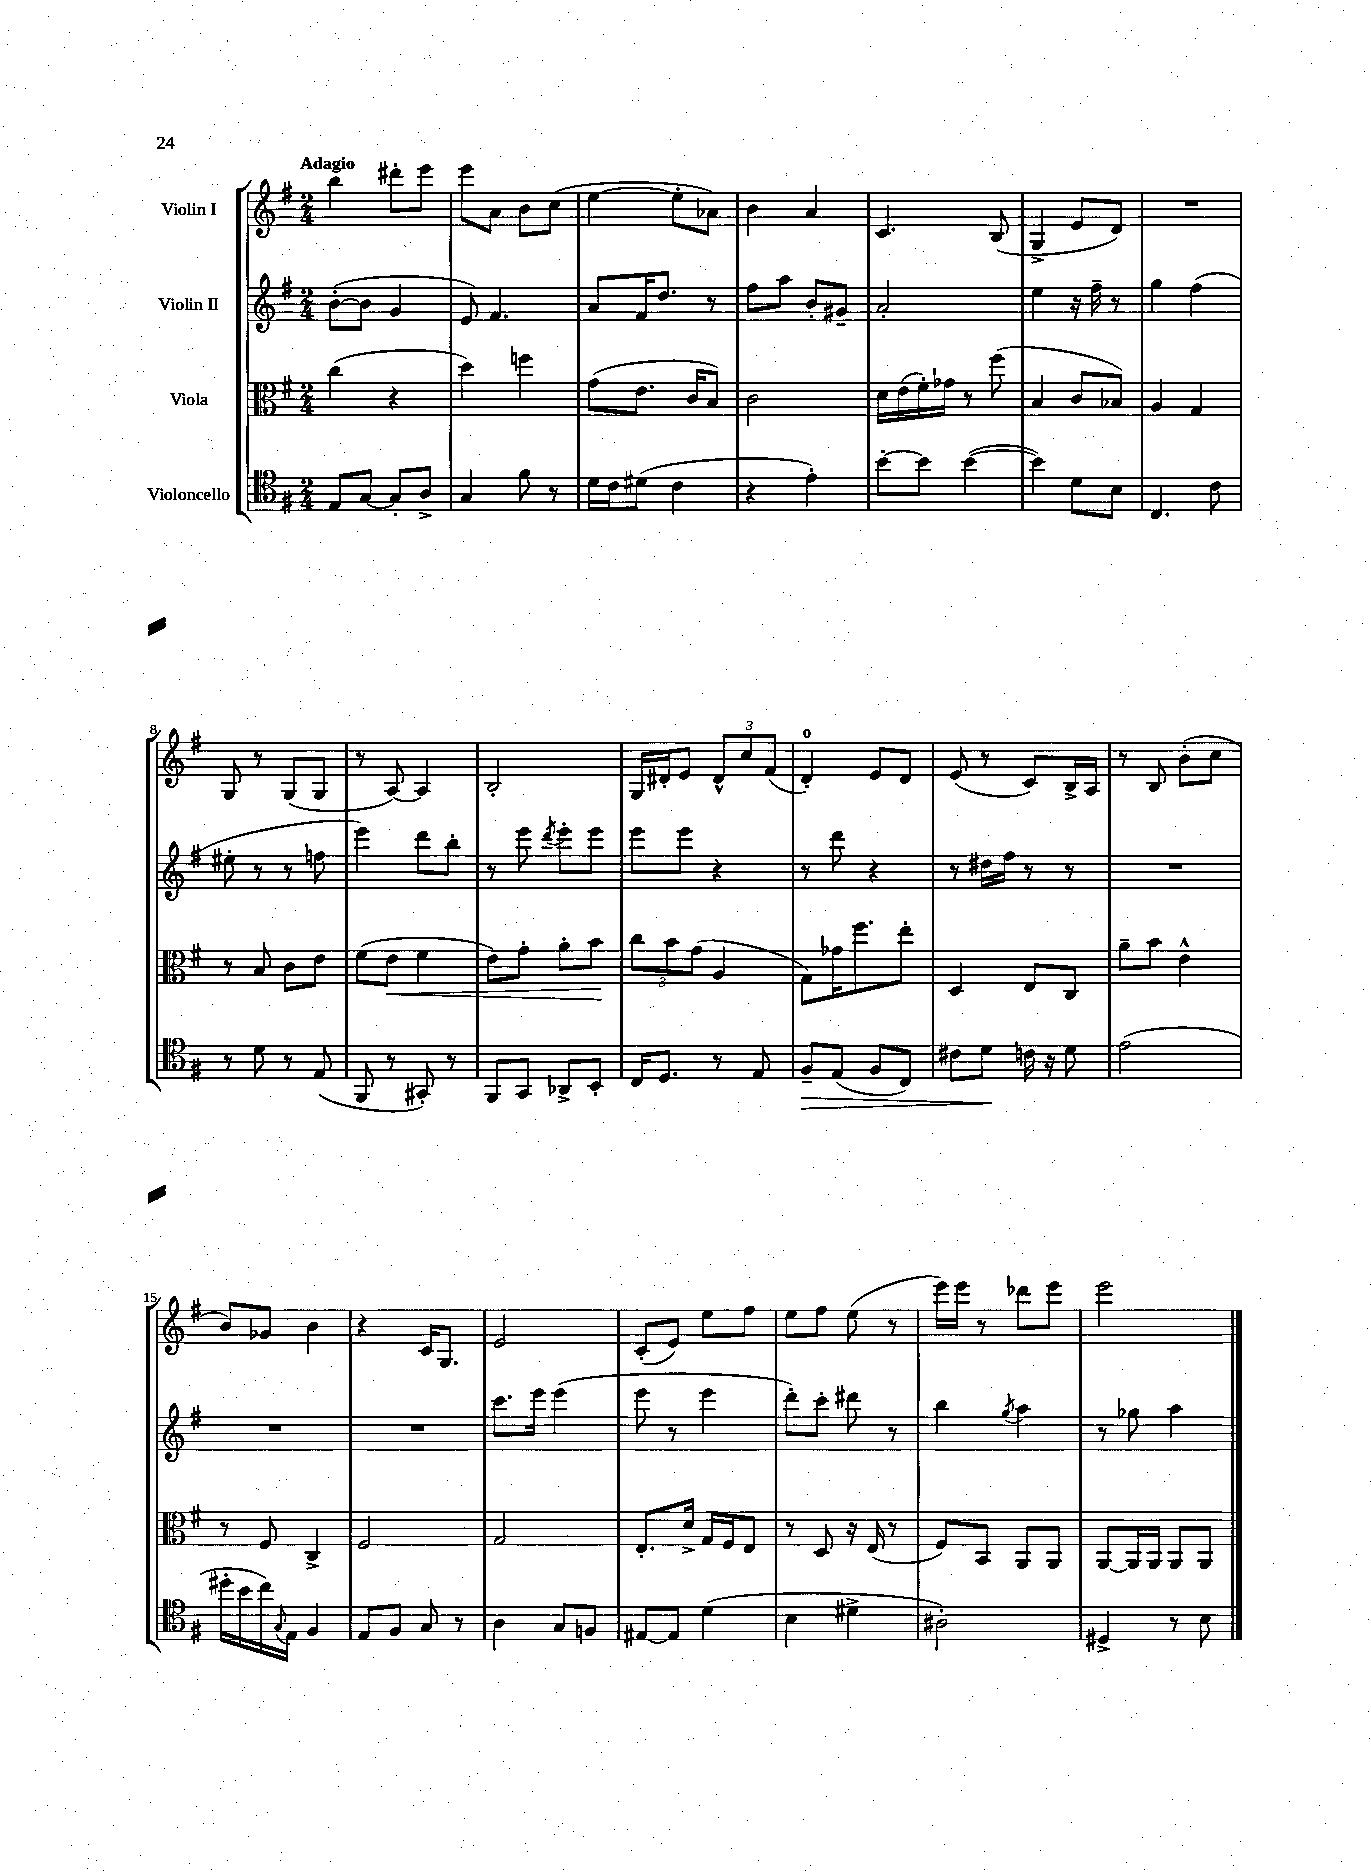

**kern	**kern	**kern	**kern
*staff4	*staff3	*staff2	*staff1
*clefC4	*clefC3	*clefG2	*clefG2
*k[f#]	*k[f#]	*k[f#]	*k[f#]
*M2/4	*M2/4	*M2/4	*M2/4
8E	(4cc	([8b'	4bb
[8G	.	8b]	.
8G']	4r	4g	8ddd#'
8A^	.	.	8eee
=	=	=	=
4G	4dd)	8e)	8eee
.	.	4.f#	8a
8f#	4ff	.	8b
8r	.	.	(8cc
=	=	=	=
16d	(8g	8a	[4ee
16c	.	.	.
(8d#	8.e	16f#	.
.	.	8.dd	.
4c	.	.	8ee']
.	16c	.	.
.	8B)	8r	8a-)
=	=	=	=
4r	2c	8ff#	4b
.	.	8aa	.
4e')	.	8b'	4a
.	.	8g#~	.
=	=	=	=
[8b'	16d	2a'	4.c
.	(16e	.	.
8b]	16f#')	.	.
.	16g-	.	.
([4b	8r	.	.
.	(8ff#	.	(8B
=	=	=	=
4b])	4B	4ee	4G^
8d	8c	16r	8e
.	.	16ff#~	.
8B	8B-)	8r	8d)
=	=	=	=
4.C	4A	4gg	2r
.	4G	(4ff#	.
8c	.	.	.
=	=	=	=
8r	8r	8ee#'	8G
8d	8B	8r	8r
8r	8c	8r	(8G
(8E	8e	8ff	8G
=	=	=	=
8FF#	(8f#	4eee)	8r
8r	8e	.	[8A)
8GG#')	4f#	8ddd	4A]
8r	.	8bb'	.
=	=	=	=
8FF#	8e)	8r	2B'
8GG	8g'	8eee	.
.	.	8qddd	.
8AA-^	8a'	8eee'	.
8BB'	8b	8eee	.
=	=	=	=
16C	12cc	8eee	16G
8.D	.	.	16d#'
.	12b	.	.
.	.	8eee	8e
.	(12g	.	.
8r	4A	4r	12d#^^
.	.	.	12cc
8E	.	.	.
.	.	.	(12f#
=	=	=	=
8F#~	8G)	8r	4d')
(8E	16g-	8ddd	.
.	8.ff#	.	.
8F#	.	4r	8e
8C)	8ee'	.	8d
=	=	=	=
8c#	4D	8r	(8e
8d	.	16dd#	8r
.	.	16ff#	.
16c	8E	8r	8c)
16r	.	.	.
8d	8C	8r	16B^
.	.	.	16A
=	=	=	=
(2e	8a~	2r	8r
.	8b	.	8B
.	4e^^	.	(8b'
.	.	.	8cc
=	=	=	=
16dd#'	8r	2r	8b)
16b	.	.	.
16cc)	8F#	.	8g-
8qqG	.	.	.
16E	.	.	.
4F#	4C^	.	4b
=	=	=	=
8E	2F#	2r	4r
8F#	.	.	.
8G	.	.	16c
.	.	.	8.G
8r	.	.	.
=	=	=	=
4A	2G	8.ccc	2e
.	.	16eee	.
8G	.	(4eee	.
8F	.	.	.
=	=	=	=
[8E#	8.E'	8eee	(8c'
8E#]	.	8r	8e)
.	16d^	.	.
(4d	16G	4eee	8ee
.	16F#	.	.
.	8E	.	8ff#
=	=	=	=
4B	8r	8ddd')	8ee
.	8D	8ccc'	8ff#
4d#^	16r	8ddd#	(8ee
.	(16E	.	.
.	8r	8r	8r
=	=	=	=
2A#')	8F#)	4bb	16eee)
.	.	.	16eee
.	8BB	.	8r
.	.	8qgg	.
.	8AA	4aa	8ddd-
.	8AA	.	8eee
=	=	=	=
4D#^	[8AA	8r	2eee
.	16AA]	8gg-	.
.	16AA	.	.
8r	8AA	4aa	.
8B	8AA	.	.
==	==	==	==
*-	*-	*-	*-
